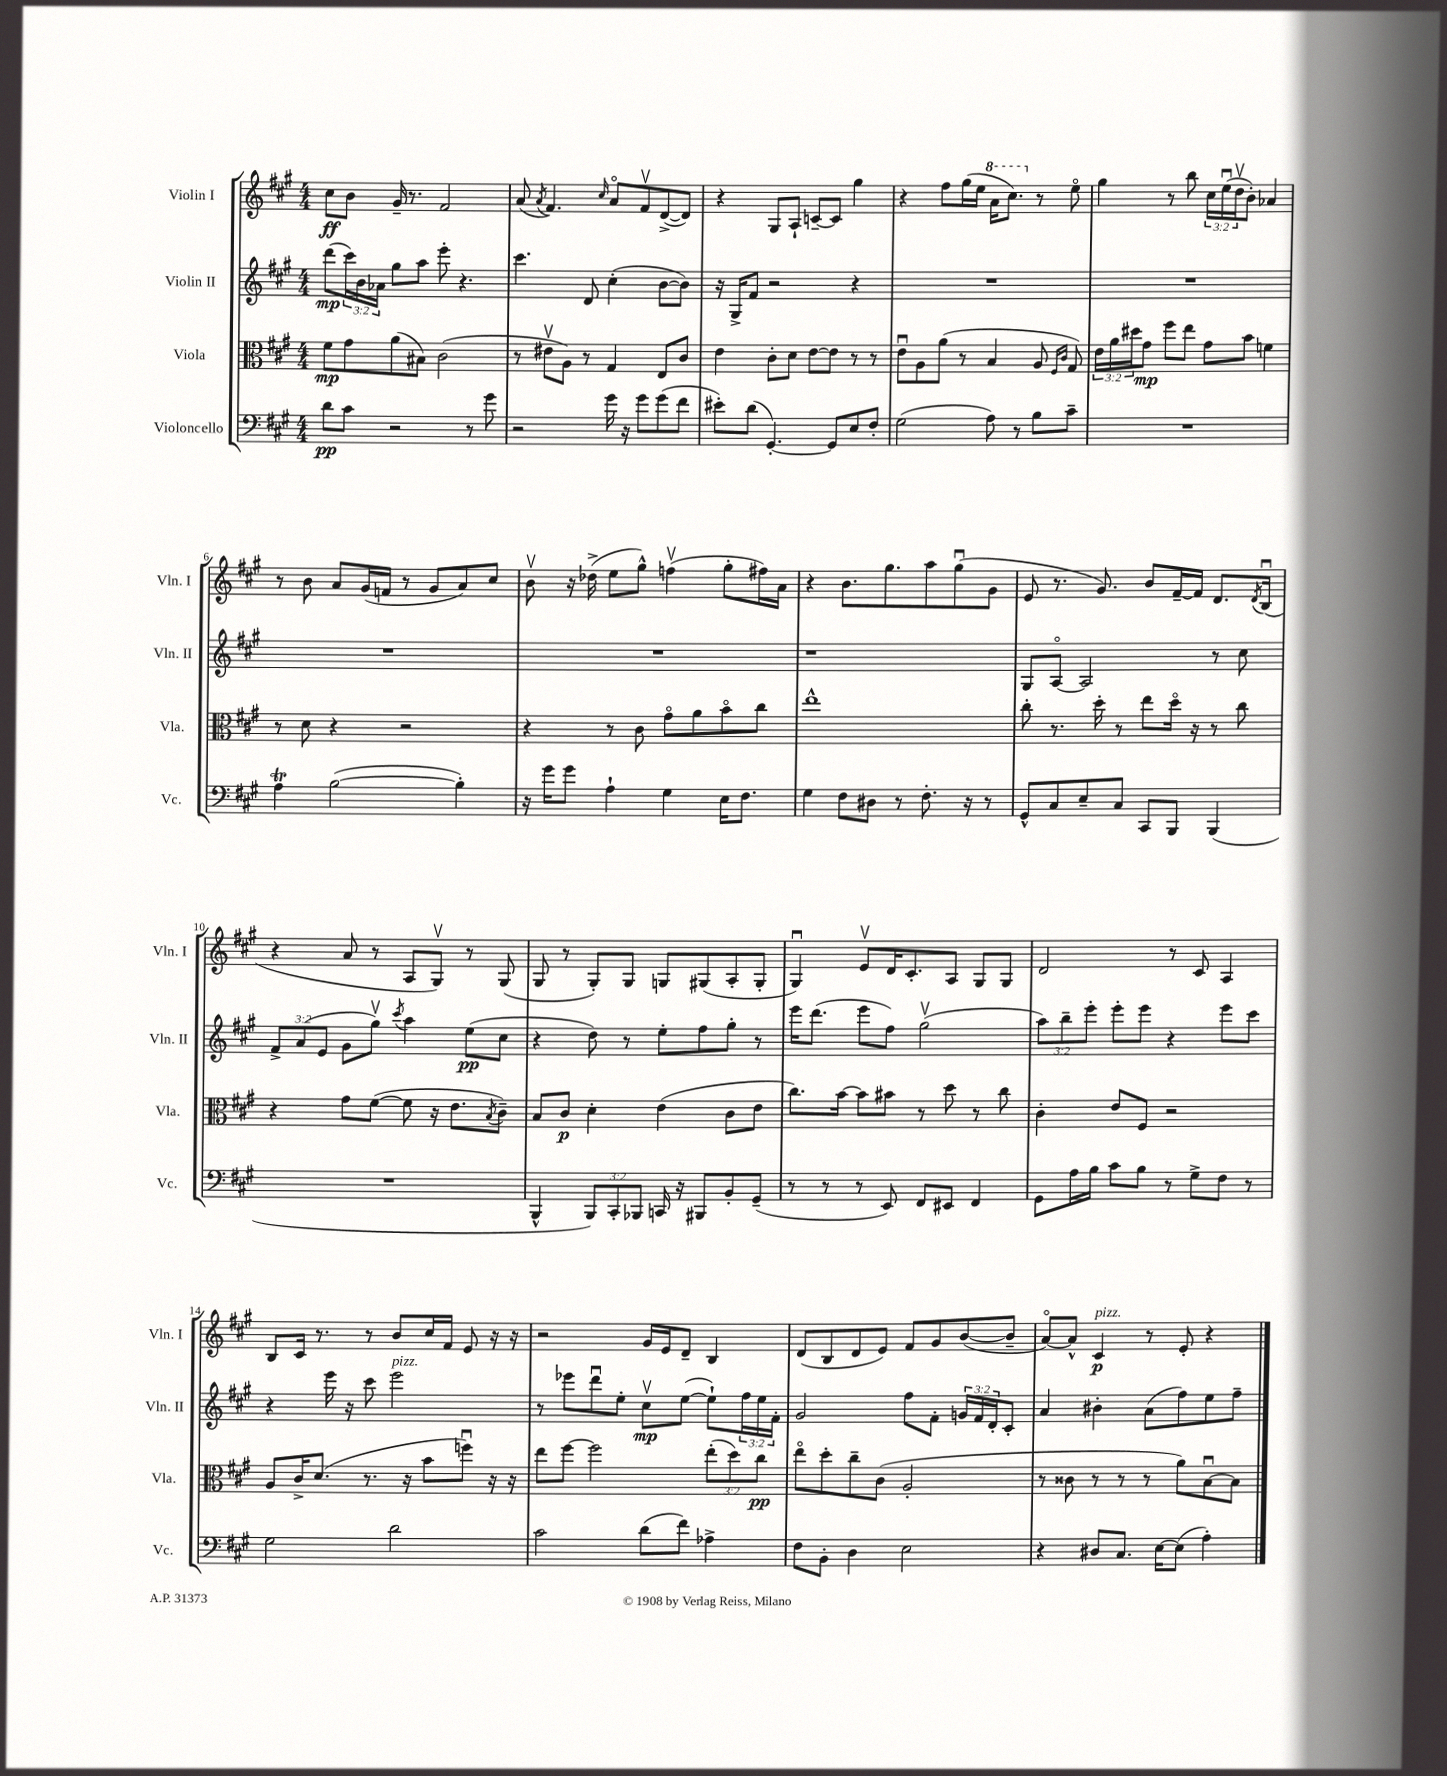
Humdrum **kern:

**kern	**dynam	**kern	**dynam	**kern	**dynam	**kern	**dynam
*part4	*part4	*part3	*part3	*part2	*part2	*part1	*part1
*staff4	*staff4	*staff3	*staff3	*staff2	*staff2	*staff1	*staff1
*I"Violoncello	*	*I"Viola	*	*I"Violin II	*	*I"Violin I	*
*I'Vc.	*	*I'Vla.	*	*I'Vln. II	*	*I'Vln. I	*
*clefF4	*	*clefC3	*	*clefG2	*	*clefG2	*
*k[f#c#g#]	*	*k[f#c#g#]	*	*k[f#c#g#]	*	*k[f#c#g#]	*
*M4/4	*	*M4/4	*	*M4/4	*	*M4/4	*
=1	=1	=1	=1	=1	=1	=1	=1
8d\L	pp	8f#\L	mp	(8ddd\L	mp	8cc#\L	ff
8c#\J	.	8g#\	.	24ccc#\L)	.	8b\J	.
.	.	.	.	24b\	.	.	.
.	.	.	.	24a-X\JJ	.	.	.
2r	.	(8a\	.	8gg#\L	.	16g#~/	.
.	.	.	.	.	.	8.r	.
.	.	8B#X\J)	.	8aa\J	.	.	.
.	.	(2c#\	.	8eee'\	.	2f#/	.
.	.	.	.	4.r	.	.	.
8r	.	.	.	.	.	.	.
8g#\	.	.	.	.	.	.	.
=2	=2	=2	=2	=2	=2	=2	=2
2r	.	8r	.	4.ccc#\	.	(8a/	.
.	.	.	.	.	.	8qa/	.
.	.	8e#Xv\L	.	.	.	4.f#/)	.
.	.	8A\J)	.	.	.	.	.
.	.	8r	.	8d/	.	.	.
.	.	.	.	.	.	16qqcc#/	.
16g#\	.	4G#/	.	(4cc#'\	.	8a/L	.
16r	.	.	.	.	.	.	.
8g#\L	.	.	.	.	.	8f#v/	.
(8g#\	.	8E/L	.	[8b\L	.	([8d^/	.
8f#\J	.	8c#/J	.	8b\J])	.	8d/J])	.
=3	=3	=3	=3	=3	=3	=3	=3
8e#X'\L)	.	4e\	.	16r	.	4r	.
.	.	.	.	16G#^/KL	.	.	.
(8d\J	.	.	.	8f#/J	.	.	.
[4.GG#'/)	.	8c#'\L	.	2r	.	8G#/L	.
.	.	8d\J	.	.	.	8A`/J	.
.	.	[8e\L	.	.	.	[8cn~/L	.
8GG#/L]	.	8e\J]	.	.	.	8c/J]	.
8E/	.	8r	.	4r	.	4gg#\	.
8F#'/J	.	8r	.	.	.	.	.
=4	=4	=4	=4	=4	=4	=4	=4
(2G#\	.	8eu\L	.	1r	.	4r	.
.	.	8A\	.	.	.	.	.
.	.	(8a\J	.	.	.	8ff#\L	.
.	.	8r	.	.	.	(16gg#\L	.
.	.	.	.	.	.	16ee\JJ	.
*	*	*	*	*	*	*8va	*
8A\)	.	4B/	.	.	.	16aa\KL	.
.	.	.	.	.	.	8.ccc#\J)	.
8r	.	.	.	.	.	.	.
*	*	*	*	*	*	*X8va	*
8B\L	.	8A/	.	.	.	8r	.
.	.	16qqF#/LL	.	.	.	.	.
.	.	16qqc#/JJ	.	.	.	.	.
8c#~\J	.	8G#/)	.	.	.	8ee\	.
=5	=5	=5	=5	=5	=5	=5	=5
1r	.	24e\LL	.	1r	.	4gg#\	.
.	.	24a\	.	.	.	.	.
.	.	24dd#X\J	.	.	.	.	.
.	.	8g#\J	mp	.	.	.	.
.	.	8ff#\L	.	.	.	8r	.
.	.	8ee\J	.	.	.	8bb\	.
.	.	8g#\L	.	.	.	24cc#\LL	.
.	.	.	.	.	.	(24eeu\	.
.	.	.	.	.	.	24ddv\J	.
.	.	8b\J	.	.	.	8b'\J)	.
.	.	4fn\	.	.	.	4a-X/	.
!!LO:LB:g=z
=6	=6	=6	=6	=6	=6	=6	=6
4AT\	.	8r	.	1r	.	8r	.
.	.	8d\	.	.	.	8b\	.
([2B\	.	4r	.	.	.	8a/L	.
.	.	.	.	.	.	(16g#/L	.
.	.	.	.	.	.	16fn/JJ	.
.	.	2r	.	.	.	8r	.
.	.	.	.	.	.	8g#/L	.
4B'\])	.	.	.	.	.	8a/)	.
.	.	.	.	.	.	8cc#/J	.
=7	=7	=7	=7	=7	=7	=7	=7
16r	.	4r	.	1r	.	8bv\	.
16g#\KL	.	.	.	.	.	.	.
8g#\J	.	.	.	.	.	16r	.
.	.	.	.	.	.	(16dd-X^\	.
4A`\	.	8r	.	.	.	8ee\L	.
.	.	8c#\	.	.	.	8gg#^^\J)	.
4G#\	.	8g#\L	.	.	.	(4ffnv\	.
.	.	8a\	.	.	.	.	.
16E\KL	.	8b\	.	.	.	8gg#'\L	.
8.F#\J	.	.	.	.	.	.	.
.	.	8cc#\J	.	.	.	16ff#X\L)	.
.	.	.	.	.	.	16a\JJ	.
=8	=8	=8	=8	=8	=8	=8	=8
4G#\	.	1ee^^	.	1r	.	4r	.
8F#\L	.	.	.	.	.	8.b\L	.
8D#X\J	.	.	.	.	.	.	.
.	.	.	.	.	.	8.gg#\	.
8r	.	.	.	.	.	.	.
8.F#'\	.	.	.	.	.	8aa\	.
.	.	.	.	.	.	(8gg#u\	.
16r	.	.	.	.	.	.	.
8r	.	.	.	.	.	8g#\J	.
=9	=9	=9	=9	=9	=9	=9	=9
8GG#^^/L	.	8cc#'\	.	8G#/L	.	8e/	.
8C#/	.	8.r	.	[8A/J	.	8.r	.
8E~/	.	.	.	2A/]	.	.	.
.	.	16dd'\	.	.	.	8.g#/)	.
8C#/J	.	8r	.	.	.	.	.
8CC#/L	.	8ee\L	.	.	.	8b/L	.
8BBB/J	.	16dd\Jk	.	.	.	[16f#~/L	.
.	.	16r	.	.	.	16f#/JJ]	.
(4BBB/	.	8r	.	8r	.	8.d/L	.
.	.	8cc#\	.	8cc#\	.	.	.
.	.	.	.	.	.	8qd/	.
.	.	.	.	.	.	(16Bu/Jk	.
!!LO:LB:g=z
=10	=10	=10	=10	=10	=10	=10	=10
1r	.	4r	.	12f#^/L	.	4r	.
.	.	.	.	(12a/	.	.	.
.	.	.	.	12e/J	.	.	.
.	.	8g#\L	.	8g#\L	.	8a/	.
.	.	([8f#\J	.	8gg#v\J)	.	8r	.
.	.	.	.	8qccc#/	.	.	.
.	.	8f#\]	.	4aa\	.	8A/L	.
.	.	16r	.	.	.	8G#v/J)	.
.	.	8.e\L	.	.	.	.	.
.	.	.	.	(8ee\L	pp	8r	.
.	.	8qB/	.	.	.	.	.
.	.	8c#~\J)	.	8cc#\J	.	(8G#/	.
=11	=11	=11	=11	=11	=11	=11	=11
4BBB^^/	.	8B/L	.	4r	.	8G#/	.
.	.	8c#/J	p	.	.	8r	.
12BBB/L)	.	4d'\	.	8dd\)	.	8G#'/L)	.
12CC#'/	.	.	.	.	.	.	.
.	.	.	.	8r	.	8G#/J	.
12BBB-X/J	.	.	.	.	.	.	.
16CCn/	.	(4e\	.	8ee'\L	.	8Gn/L	.
16r	.	.	.	.	.	.	.
8BBB#X/L	.	.	.	8ff#\	.	(8G#X/	.
8BB'/	.	8c#\L	.	8gg#'\J	.	8A'/	.
(8GG#~/J	.	8e\J	.	8r	.	8G#'/J	.
=12	=12	=12	=12	=12	=12	=12	=12
8r	.	8.cc#\L)	.	16eee\KL	.	4G#u/)	.
.	.	.	.	(8.ddd\J	.	.	.
8r	.	.	.	.	.	.	.
.	.	[16b\Jk	.	.	.	.	.
8r	.	8b\L]	.	8eee\L	.	8ev/L	.
8EE/)	.	8b#X\J	.	8ff#\J)	.	16d/K	.
.	.	.	.	.	.	8.c#'/	.
8FF#/L	.	8r	.	(2gg#v\	.	.	.
8EE#X/J	.	8dd\	.	.	.	8A/J	.
4FF#/	.	8r	.	.	.	8G#/L	.
.	.	8cc#\	.	.	.	8G#/J	.
=13	=13	=13	=13	=13	=13	=13	=13
8GG#\L	.	4c#'\	.	12aa\L)	.	2d/	.
.	.	.	.	12bb~\	.	.	.
16A\L	.	.	.	.	.	.	.
.	.	.	.	12eee'\J	.	.	.
16B\JJ	.	.	.	.	.	.	.
8c#\L	.	8e/L	.	8eee'\L	.	.	.
8B\J	.	8F#/J	.	8eee\J	.	.	.
8r	.	2r	.	4r	.	8r	.
8G#^\L	.	.	.	.	.	8c#/	.
8F#\J	.	.	.	8eee\L	.	4A/	.
8r	.	.	.	8ccc#\J	.	.	.
!!LO:LB:g=z
=14	=14	=14	=14	=14	=14	=14	=14
2G#\	.	8A/L	.	4r	.	8B/L	.
.	.	16c#^/K	.	.	.	16c#/Jk	.
.	.	(8.d/J	.	.	.	8.r	.
.	.	.	.	16eee\	.	.	.
.	.	.	.	16r	.	.	.
.	.	8.r	.	8ccc#\	.	8r	.
!	!	!	!	!LO:TX:a:i:t=pizz.	!	!	!
2d\	.	.	.	2eee\	.	8b/L	.
.	.	16r	.	.	.	.	.
.	.	8b\L	.	.	.	16cc#/L	.
.	.	.	.	.	.	16f#/JJ	.
.	.	8ffnu\J)	.	.	.	8e/	.
.	.	16r	.	.	.	16r	.
.	.	16r	.	.	.	16r	.
=15	=15	=15	=15	=15	=15	=15	=15
2c#\	.	8ee\L	.	8r	.	2r	.
.	.	[8ff#\J	.	8eee-X\L	.	.	.
.	.	2ff#\]	.	8dddu\	.	.	.
.	.	.	.	8ee'\J	.	.	.
(8d\L	.	.	.	8cc#v\L	mp	16g#/LL	.
.	.	.	.	.	.	16e/J	.
8f#\J)	.	.	.	([8ee\J	.	8d~/J	.
4A-X^\	.	(12ee'\L	.	8ee`\L])	.	4B/	.
.	.	12dd\)	.	.	.	.	.
.	.	.	.	24ff#\L	.	.	.
.	.	12cc#\J	pp	24ee\	.	.	.
.	.	.	.	24f#'\JJ	.	.	.
=16	=16	=16	=16	=16	=16	=16	=16
8F#\L	.	8ee\L	.	2g#/	.	(8d/L	.
8BB'\J	.	8dd'\	.	.	.	8B/	.
4D\	.	8cc#~\	.	.	.	8d/	.
.	.	(8c#\J	.	.	.	8e/J)	.
2E\	.	2A'/	.	8ff#\L	.	8f#/L	.
.	.	.	.	8f#'\J	.	8g#/	.
.	.	.	.	24gn/LL	.	([8b/	.
.	.	.	.	24f#/	.	.	.
.	.	.	.	24d'/J	.	.	.
.	.	.	.	8c#'/J	.	8b~/J]	.
=17	=17	=17	=17	=17	=17	=17	=17
4r	.	8r	.	4a/	.	[8a/L)	.
.	.	8c##X\	.	.	.	8a^^/J]	.
!	!	!	!	!	!	!LO:TX:a:i:t=pizz.	!
8D#X/L	.	8r	.	4b#X'\	.	4c#/	p
8.C#/J	.	8r	.	.	.	.	.
.	.	8r	.	(8a\L	.	8r	.
[16E\KL	.	.	.	.	.	.	.
(8E\J]	.	8a\L)	.	8ff#\)	.	8e'/	.
4A'\)	.	[8Bu\	.	8ee\	.	4r	.
.	.	8B\J]	.	8ff#~\J	.	.	.
==	==	==	==	==	==	==	==
*-	*-	*-	*-	*-	*-	*-	*-
